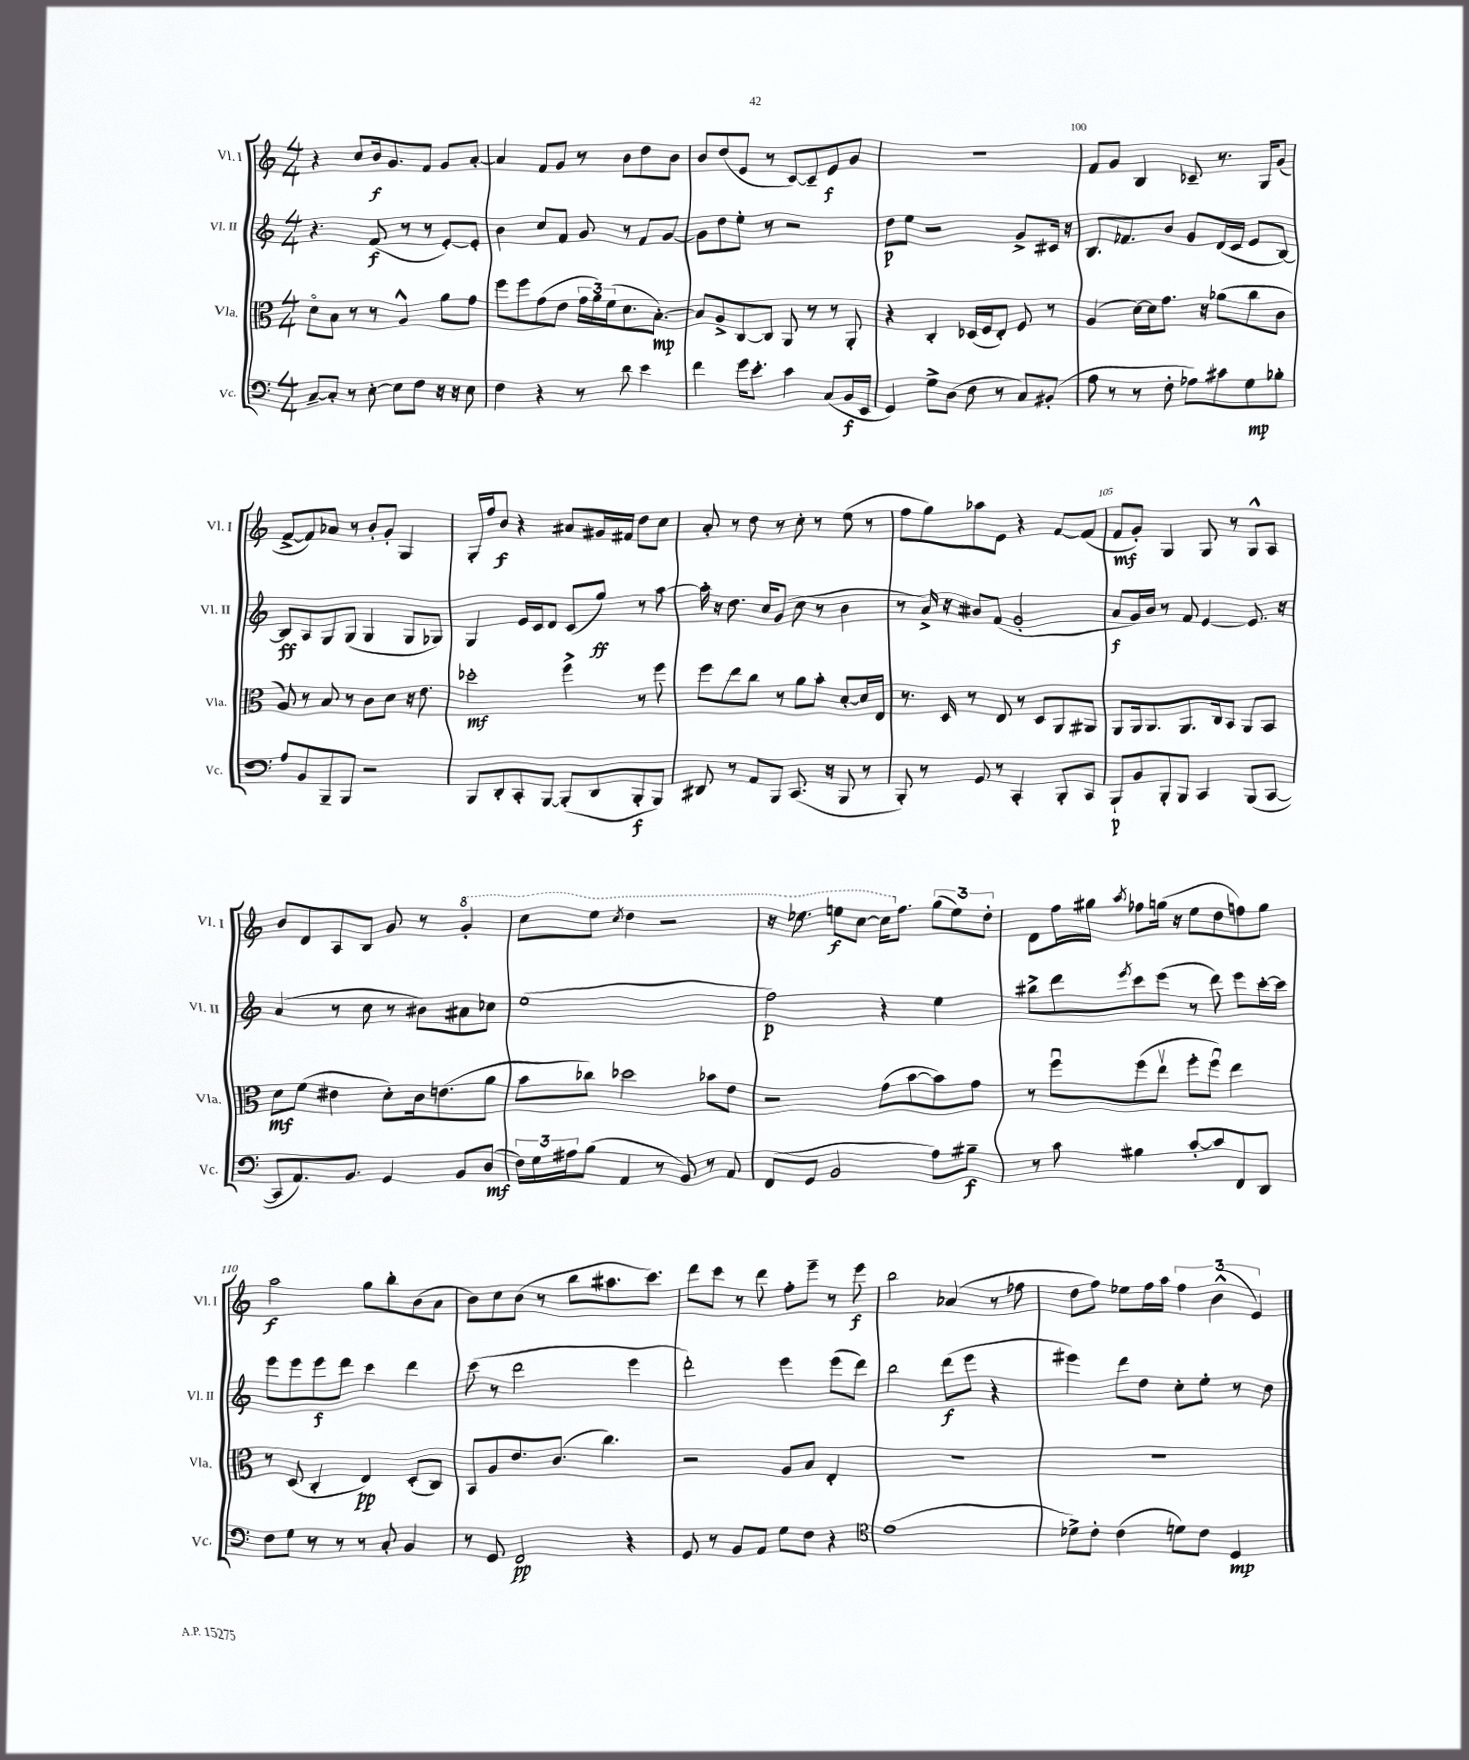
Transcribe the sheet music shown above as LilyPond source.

<<
\new StaffGroup <<
\new Staff = "s0" \with { instrumentName = "Vl. I" shortInstrumentName = "Vl. I" } {
    \clef treble \key c \major \numericTimeSignature \time 4/4
    r4 c''8 b'16\f g'8. f'8 g'8 a'8~-. |
    a'4 f'8 g'8 r8 b'8 d''8 b'8 |
    b'8 d''8( e'8 r8 c'8~) c'8-- e'8\f g'8 |
    R1 |
    f'8 g'8 b4 ces'8-- r8. g16 g'8( |
    f'8~-> f'8) aes'8 r8 b'8-. g'8-. g4 |
    g16-. f''16 b'8\f r4 ais'8 gis'16 fis'16 d''8 c''8 |
    a'8-. r8 d''8 r8 c''8-. r8 e''8( r8 |
    f''8 g''8) aes''8 e'8 r4 f'8~ f'8( |
    f'8\mf g'8-.) g4 g8 r8 g8-^ a8 |
    b'8 d'8 a8 b8 g'8 r8 \ottava #1 g''4-. |
    c'''8 e'''8 \acciaccatura { c'''8 } d'''4 r2 |
    r16 ees'''8. e'''8\f c'''8~ c'''16 \ottava #0 f''8. \tuplet 3/2 { g''8( e''8) d''8-. } |
    d'8 f''16 gis''16 \acciaccatura { a''8 } fes''8 g''16( r16 e''8 d''8 f''8) g''8 |
    a''2\f g''8 b''8-. b'8( a'8 |
    b'8) c''8 b'8( r8 b''8 ais''8. c'''8.) |
    d'''8 c'''8 r8 d'''8 f''8-. e'''8-- r8 e'''8\f |
    b''2 aes'4( r8 fes''8 |
    d''8 f''8) ees''8 f''16 a''16 \tuplet 3/2 { f''4 b'4-^( e'4) } \bar "|." |
}
\new Staff = "s1" \with { instrumentName = "Vl. II" shortInstrumentName = "Vl. II" } {
    \clef treble \key c \major \numericTimeSignature \time 4/4
    r4. f'8\f( r8 r8 e'8~-.) e'8-. |
    b'4 c''8 f'8 g'8 r8 f'8 g'8~ |
    g'8 d''8 e''8-. r8 r2 |
    d''8\p e''8 r2 g'8-> cis'16 r16 |
    b8. fes'8. b'8 g'8 d'16( c'16 e'8 b8~) |
    b8\ff a8 g8 g8( g4 g8 ges8) |
    g4 e'16 c'16 d'8 c'8( g''8\ff) r8 a''8~ |
    a''16-. r16 d''8. c''16 g'8( c''8 r8 b'4 |
    r8 a'16->) r16 bis'8 f'8( g'2-. |
    a'8\f g'16) b'16 r8 f'8 e'4~ e'8. r16 |
    a'4( r8 c''8 r8 bis'8) ais'8 ces''8 |
    e''1( |
    f''2\p) r4 e''4 |
    bis''8-> d'''8 \acciaccatura { e'''8 } c'''8 e'''8( r8 d'''8) e'''8 c'''16~-. c'''16 |
    e'''8 e'''8 e'''8\f d'''8 c'''4 d'''4 |
    c'''8( r8 d'''2 e'''4 |
    d'''2-.) e'''4 e'''8( d'''8) |
    b''2 d'''8\f( e'''8 r4 |
    eis'''4) d'''8 d''8 c''8-. e''8-. r8 d''8 \bar "|." |
}
\new Staff = "s2" \with { instrumentName = "Vla." shortInstrumentName = "Vla." } {
    \clef alto \key c \major \numericTimeSignature \time 4/4
    d'8\flageolet b8 r8 r8 a4-^ a'8 g'8 |
    f''8 f''8 g'8( e'8 \tuplet 3/2 { g'16 a'16) f'16( } d'8. b8.~-.\mp) |
    b8 a8-> c8~ c8 a,8 r8 r8 a,8-. |
    r4 c4-. des16( f16 e8-.) f8 r8 |
    a4( d'16~) d'16 g'8. r16 aes'8( c''8 c'8 |
    a8) r8 b8 r8 c'8 d'8 r16 e'8. |
    des''2-.\mf f''4-> r8 f''8 |
    f''8 e''8 c''8 r8 a'8 b'8-. d'8~-. d'16 e16 |
    r8. d16 r8 e8 r8 d8 a,8 ais,8 |
    a,8 a,16 a,8. a,8. c16 b,8 a,8 b,8 |
    d'8\mf f'8( eis'4 d'8-.) c'16 e'8.( a'8 |
    b'8 ces''8) des''2 bes'8 e'8 |
    r2 g'8( b'8~ b'8) g'8 |
    r8 f''8\downbow f''8( e''8\upbow f''8-. f''8\downbow) e''4 |
    r8 d8( c4-. e4\pp) d8-.( c8) |
    b,8 a8 e'8. c'8.( c''4.) |
    r2 a8 b8 e4-. |
    R1 |
    R1 \bar "|." |
}
\new Staff = "s3" \with { instrumentName = "Vc." shortInstrumentName = "Vc." } {
    \clef bass \key c \major \numericTimeSignature \time 4/4
    c8~-- c8-. r8 e8~-. e8 f8 r16 r16 e8 |
    f4 r4 r8 d'8 e'4 |
    f'4 g'16 e'8.-. c'4 c8( b,16\f e,16 |
    g,4) g8-> d8( f8 r8 c8) bis,8-.( |
    a8 r8 r8 f8-. aes8) cis'8 g8\mp bes8-. |
    a8 b,8 b,,8-- b,,8 r2 |
    b,,8 d,8-. c,8-. b,,8~ b,,8-.( d,8 b,,8-.\f b,,8) |
    dis,8 r8 a,8 b,,8 c,8.( r16 b,,8 r8 |
    b,,8-.) r8 g,8 r8 c,4-. b,,8-. c,8 |
    b,,8-!\p b,8 b,,8-. b,,8 c,4 b,,8( c,8~ |
    c,8 a,8.) b,8. g,4 b,8 d8\mf( |
    \tuplet 3/2 { f16) g16 ais16 } b8( a,4 r8 b,8) r8 a,8 |
    f,8( g,8 b,2 a8) bis8--\f |
    r8 c'8 bis4 c'8~-. c'8 f,8 d,8 |
    f8 g8 r8 r8 r8 c8-. b,4 |
    r8 g,8 f,2\pp r4 |
    g,8 r8 b,8 a,8 g8 f8 r4 |
    \clef tenor e'1( |
    des'8->) c'8-. c'4( d'8) c'8 d4\mp \bar "|." |
}
>>
>>
\layout { \context { \Score currentBarNumber = #96 \override BarNumber.break-visibility = ##(#f #t #t) barNumberVisibility = #(every-nth-bar-number-visible 5) } }
